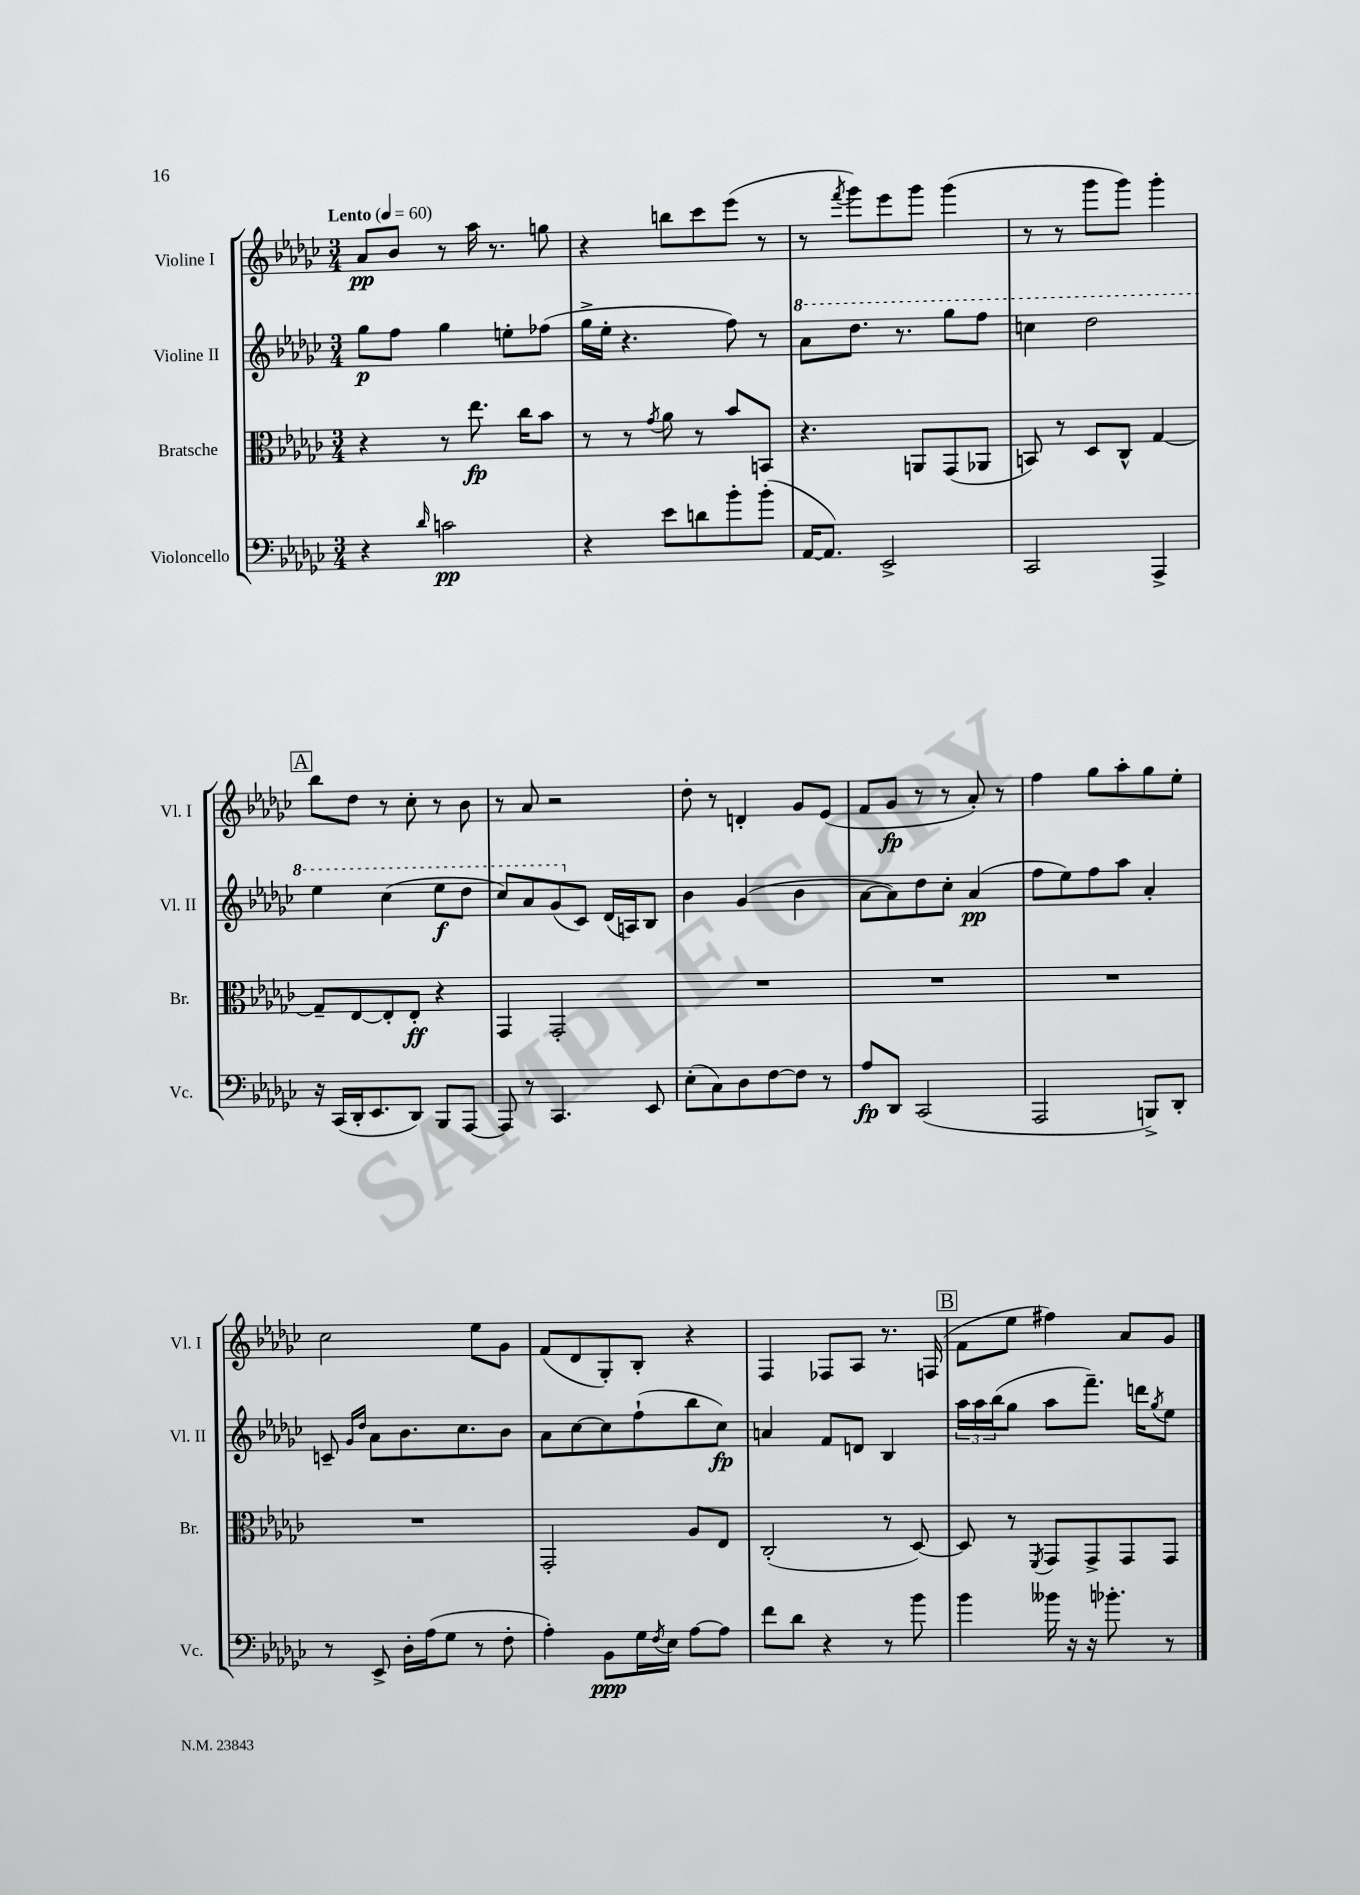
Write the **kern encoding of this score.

**kern	**dynam	**kern	**dynam	**kern	**dynam	**kern	**dynam
*part4	*part4	*part3	*part3	*part2	*part2	*part1	*part1
*staff4	*staff4	*staff3	*staff3	*staff2	*staff2	*staff1	*staff1
*I"Violoncello	*	*I"Bratsche	*	*I"Violine II	*	*I"Violine I	*
*I'Vc.	*	*I'Br.	*	*I'Vl. II	*	*I'Vl. I	*
*clefF4	*	*clefC3	*	*clefG2	*	*clefG2	*
*k[b-e-a-d-g-c-]	*	*k[b-e-a-d-g-c-]	*	*k[b-e-a-d-g-c-]	*	*k[b-e-a-d-g-c-]	*
*M3/4	*	*M3/4	*	*M3/4	*	*M3/4	*
*MM60	*	*MM60	*	*MM60	*	*MM60	*
=1	=1	=1	=1	=1	=1	=1	=1
!	!	!	!	!	!	!LO:TX:a:B:t=Lento	!
4r	.	4r	.	8gg-\L	p	8a-/L	pp
.	.	.	.	8ff\J	.	8b-/J	.
16qqd-/	.	.	.	.	.	.	.
2cn\	pp	8r	.	4gg-\	.	8r	.
.	.	8.ee-\	fp	.	.	16aa-\	.
.	.	.	.	.	.	8.r	.
.	.	.	.	8een'\L	.	.	.
.	.	16cc-\KL	.	.	.	.	.
.	.	8b-\J	.	(8ff-X\J	.	8ggn\	.
=2	=2	=2	=2	=2	=2	=2	=2
4r	.	8r	.	16gg-^\LL	.	4r	.
.	.	.	.	16ee-'\JJ	.	.	.
.	.	8r	.	4.r	.	.	.
.	.	8qg-/	.	.	.	.	.
8e-\L	.	8a-\	.	.	.	8bbn\L	.
8dn\	.	8r	.	.	.	8ccc-\	.
8b-'\	.	8b-/L	.	8ff\)	.	(8eee-\J	.
(8b-'\J	.	8BBn/J	.	8r	.	8r	.
=3	=3	=3	=3	=3	=3	=3	=3
*	*	*	*	*8va	*	*	*
[16AA-/KL	.	4.r	.	8aa-\L	.	8r	.
8.AA-/J])	.	.	.	.	.	.	.
.	.	.	.	.	.	8qfff/	.
.	.	.	.	8.ddd-\J	.	8ggg-\L)	.
2EE-^/	.	.	.	.	.	8eee-\	.
.	.	.	.	8.r	.	.	.
.	.	8AAn/L	.	.	.	8ggg-\J	.
.	.	(8GG-/	.	8ggg-\L	.	(4ggg-\	.
.	.	8AA-X/J	.	8fff\J	.	.	.
=4	=4	=4	=4	=4	=4	=4	=4
2CC-/	.	8BBn/)	.	4cccn\	.	8r	.
.	.	8r	.	.	.	8r	.
.	.	8D-/L	.	2ddd-\	.	8ggg-\L	.
.	.	8C-^^/J	.	.	.	8ggg-\J)	.
4AAA-^/	.	[4G-/	.	.	.	4ggg-'\	.
!!LO:LB:g=z
!!LO:REH:place=s1:t=A
=5	=5	=5	=5	=5	=5	=5	=5
16r	.	8G-~/L]	.	4eee-\	.	8bb-\L	.
(16CC-/LL	.	.	.	.	.	.	.
16DD-'/J	.	[8E-/	.	.	.	8dd-\J	.
8.EE-/	.	.	.	.	.	.	.
.	.	8E-'/]	.	(4ccc-\	.	8r	.
8DD-/J)	.	8E-'/J	ff	.	.	8cc-'\	.
8BBB-/L	.	4r	.	8eee-\L	f	8r	.
[8AAA-/J	.	.	.	8ddd-\J	.	8b-\	.
=6	=6	=6	=6	=6	=6	=6	=6
8AAA-/]	.	4GG-/	.	8ccc-/L)	.	8r	.
8r	.	.	.	8aa-/	.	8a-/	.
4.CC-/	.	2GG-'/	.	(8gg-/	.	2r	.
*	*	*	*	*X8va	*	*	*
.	.	.	.	8c-/J)	.	.	.
.	.	.	.	(16d-/LL	.	.	.
.	.	.	.	16An/J)	.	.	.
8EE-/	.	.	.	8B-/J	.	.	.
=7	=7	=7	=7	=7	=7	=7	=7
(8E-'\L	.	2.r	.	4b-\	.	8dd-'\	.
8C-\)	.	.	.	.	.	8r	.
8D-\	.	.	.	(4g-/	.	4dn'/	.
[8F\	.	.	.	.	.	.	.
8F\J]	.	.	.	4b-\	.	8g-/L	.
8r	.	.	.	.	.	(8e-/J	.
=8	=8	=8	=8	=8	=8	=8	=8
8A-/L	fp	2.r	.	[8a-\L	.	8f/L	.
8DD-/J	.	.	.	8a-\])	.	8g-/J	fp
(2CC-/	.	.	.	8dd-\	.	8r	.
.	.	.	.	8cc-'\J	.	8r	.
.	.	.	.	(4a-/	pp	8a-'/)	.
.	.	.	.	.	.	8r	.
=9	=9	=9	=9	=9	=9	=9	=9
2AAA-/	.	2.r	.	8ff\L	.	4ff\	.
.	.	.	.	8ee-\)	.	.	.
.	.	.	.	8ff\	.	8gg-\L	.
.	.	.	.	8aa-\J	.	8aa-'\	.
8BBBn^/L)	.	.	.	4a-'/	.	8gg-\	.
8DD-'/J	.	.	.	.	.	8ee-'\J	.
!!LO:LB:g=z
=10	=10	=10	=10	=10	=10	=10	=10
8r	.	2.r	.	8cn~/	.	2cc-\	.
.	.	.	.	16qqg-/LL	.	.	.
.	.	.	.	16qqdd-/JJ	.	.	.
8EE-^/	.	.	.	8a-\L	.	.	.
16D-'\LL	.	.	.	8.b-\	.	.	.
(16A-\J	.	.	.	.	.	.	.
8G-\J	.	.	.	.	.	.	.
.	.	.	.	8.cc-\	.	.	.
8r	.	.	.	.	.	8ee-\L	.
8F'\	.	.	.	8b-\J	.	8g-\J	.
=11	=11	=11	=11	=11	=11	=11	=11
4A-'\)	.	2GG-'/	.	8a-\L	.	(8f/L	.
.	.	.	.	[8cc-\	.	8d-/	.
8BB-\L	ppp	.	.	8cc-\]	.	8G-'/)	.
16G-\L	.	.	.	(8ff`\	.	8B-'/J	.
8qF/	.	.	.	.	.	.	.
16E-\JJ	.	.	.	.	.	.	.
[8A-\L	.	8A-/L	.	8bb-\	.	4r	.
8A-\J]	.	8E-/J	.	8cc-\J)	fp	.	.
=12	=12	=12	=12	=12	=12	=12	=12
8f\L	.	(2C-'/	.	4an/	.	4F/	.
8d-\J	.	.	.	.	.	.	.
4r	.	.	.	8f/L	.	8F-X/L	.
.	.	.	.	8dn/J	.	8A-/J	.
8r	.	8r	.	4B-/	.	8.r	.
8b-\	.	[8D-/)	.	.	.	.	.
.	.	.	.	.	.	(16Fn/	.
!!LO:REH:place=s1:t=B
=13	=13	=13	=13	=13	=13	=13	=13
4b-\	.	8D-/]	.	24aa-\LL	.	8f\L	.
.	.	.	.	24aa-\	.	.	.
.	.	.	.	(24bb-\J	.	.	.
.	.	8r	.	8gg-\J	.	8ee-\J	.
.	.	8qFF/	.	.	.	.	.
16b--X\	.	8GG-/L	.	8aa-\L	.	4ff#X\)	.
16r	.	.	.	.	.	.	.
16r	.	8GG-^/	.	8.fff~\J)	.	.	.
8.b-X'\	.	.	.	.	.	.	.
.	.	8GG-/	.	.	.	8a-/L	.
.	.	.	.	16dddn\KL	.	.	.
.	.	.	.	8qgg-/	.	.	.
8r	.	8GG-/J	.	8ee-\J	.	8g-/J	.
==	==	==	==	==	==	==	==
*-	*-	*-	*-	*-	*-	*-	*-
